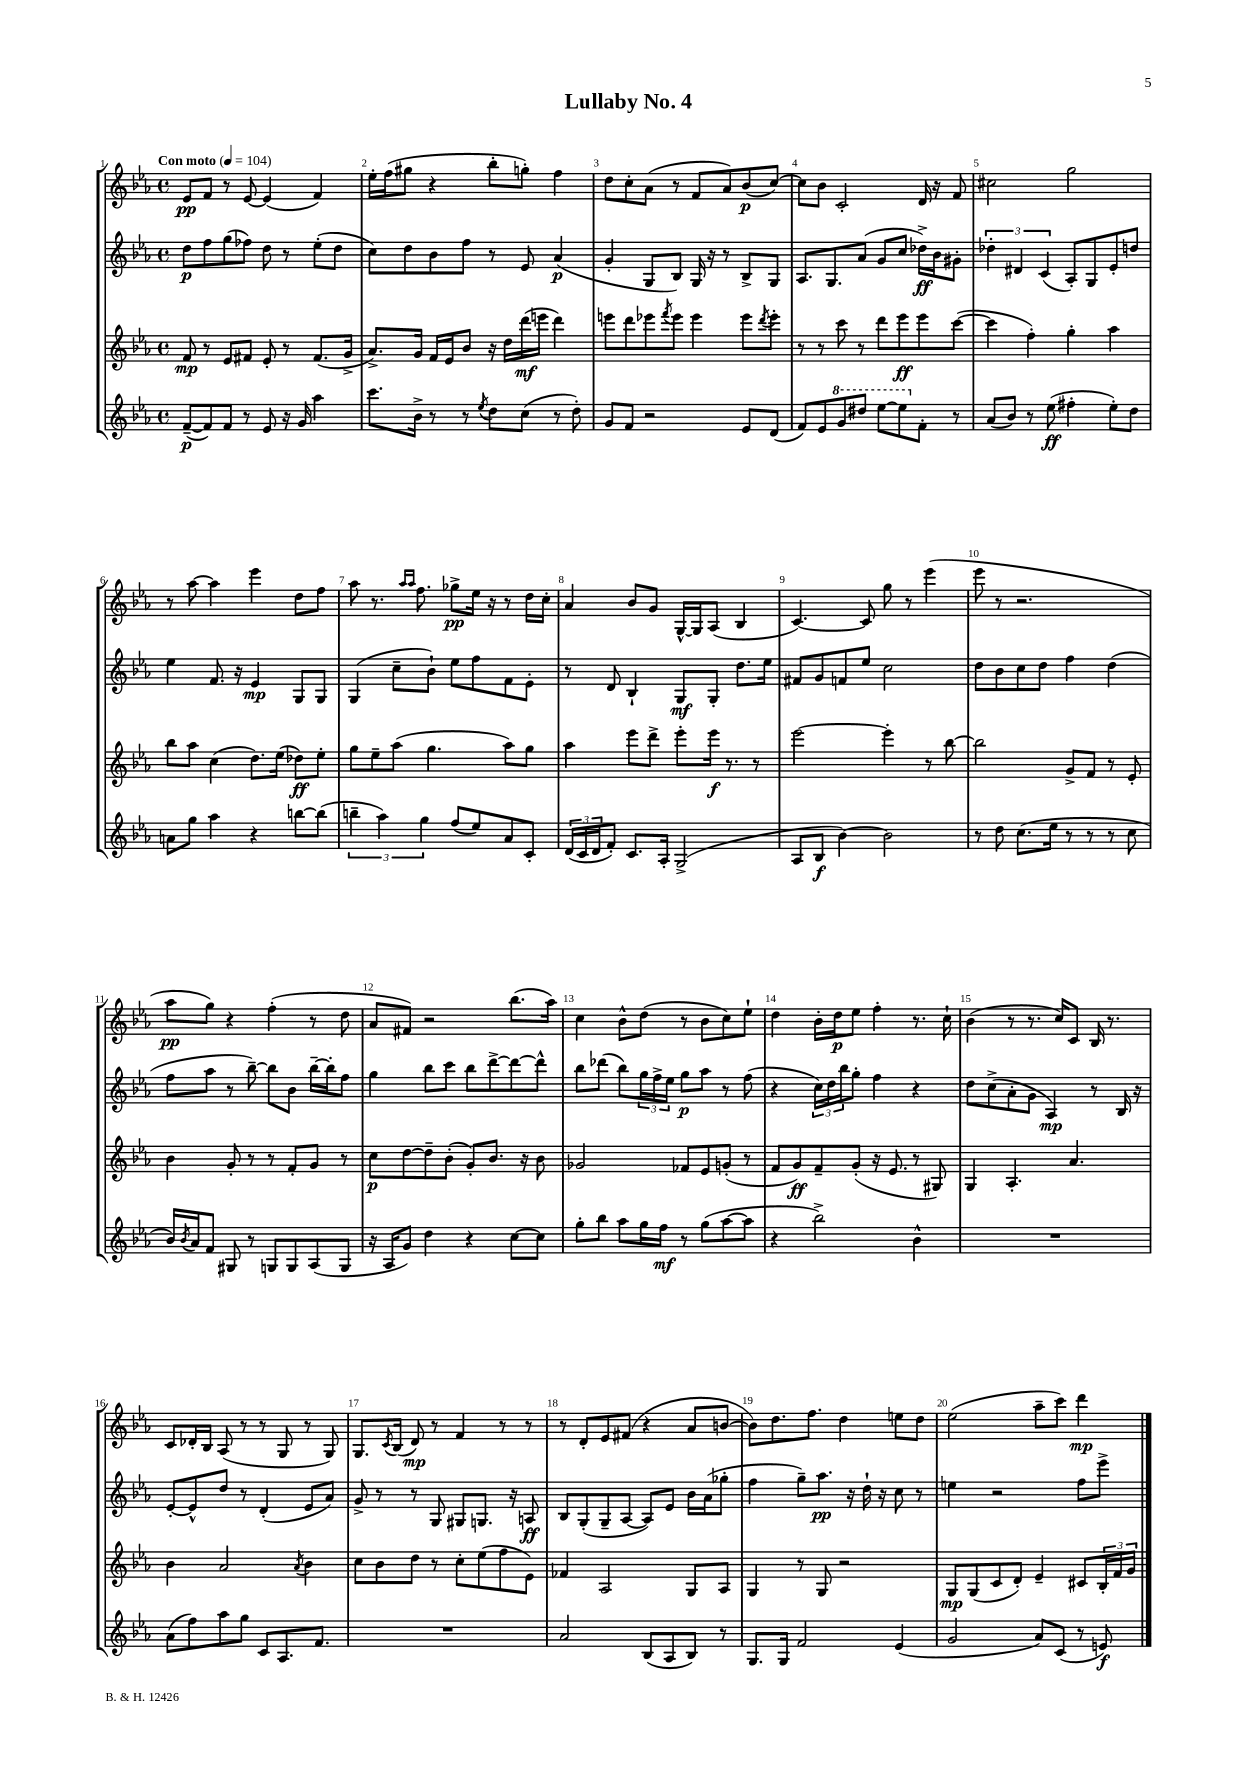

**kern	**kern	**kern	**kern
*staff4	*staff3	*staff2	*staff1
*clefG2	*clefG2	*clefG2	*clefG2
*k[b-e-a-]	*k[b-e-a-]	*k[b-e-a-]	*k[b-e-a-]
*M4/4	*M4/4	*M4/4	*M4/4
*met(c)	*met(c)	*met(c)	*met(c)
*MM104	*MM104	*MM104	*MM104
([8f~/L	8f/	8dd\L	8e-/L
8f/])	8r	8ff\	8f/J
8f/J	8e-/L	(8gg\	8r
8r	8f#/J	8ff-\J)	[8e-/
8e-/	8e-'/	8dd\	(4e-/]
16r	8r	8r	.
16g/	.	.	.
4aa-\	(8.f#/L	(8ee-'\L	4f/)
.	.	8dd\J	.
.	16g^/Jk	.	.
=	=	=	=
8.ccc\L	8.a-^/L)	8cc\L)	16ee-'\LL
.	.	.	(16ff\J
.	.	8dd\	8gg#\J
16b-^\Jk	16g/Jk	.	.
8r	16f/LL	8b-\	4r
.	16e-/J	.	.
8r	8b-/J	8ff\J	.
8qee-/	.	.	.
8dd\L	16r	8r	8bb-'\L
.	16dd\LL	.	.
(8cc\J	(16ddd\	8e-/	8gg'\J)
.	16eee\JJ	.	.
8r	4ddd\)	(4a-/	4ff\
8dd'\)	.	.	.
=	=	=	=
8g/L	8eee\L	4g'/	8dd\L
8f/J	8ddd\	.	8cc'\
2r	8eee-\	8G/L	(8a-\J
.	8qfff/	.	.
.	8eee-\J	8B-/J)	8r
.	4eee-\	16G/	8f/L
.	.	16r	.
.	.	8r	8a-/)
8e-/L	8eee-\L	8B-^/L	(8b-/
.	8qddd/	.	.
(8d/J	8eee-'\J	8G/J	[8cc/J)
=	=	=	=
8f/L)	8r	8.A-/L	8cc\]L
8e-/	8r	.	8b-\J
.	.	8.G/	.
8gg/	8ccc\	.	2c'/
8ddd#/J	8r	(8a-/J	.
[8eee-\L	8ddd\L	8g/L	.
8eee-\]	8eee-\	8cc/J	.
8f'\J	8eee-\	16dd-^\LL)	16d/
.	.	16b-\J	16r
8r	([8ccc\J	8g#'\J	8f/
=	=	=	=
(8a-/L	4ccc\]	6dd-'\	2cc#\
8b-/J)	.	.	.
.	.	6d#/	.
8r	4ff'\)	.	.
.	.	(6c/	.
(8ee-\	.	.	.
4ff#'\	4gg'\	8A-'/L)	2gg\
.	.	8G/	.
8ee-'\L)	4aa-\	8e-'/	.
8dd\J	.	8dd/J	.
=	=	=	=
8a\L	8bb-\L	4ee-\	8r
8gg\J	8aa-\J	.	[8aa-\
4aa-\	(4cc\	8.f/	4aa-\]
.	.	16r	.
4r	8.dd\L)	4e-/	4eee-\
.	(16ee-\Jk	.	.
[8bb\L	8dd-\L)	8G/L	8dd\L
(8bb\]J	8ee-'\J	8G/J	8ff\J
=	=	=	=
6bb~\	8gg\L	(4G/	8aa-\
.	8ee-~\	.	8.r
6aa-\)	.	.	.
.	(8aa-\J	8cc~\L	.
.	.	.	16qqaa-/LL
.	.	.	16qqaa-/JJ
.	.	.	8.ff\
6gg\	.	.	.
.	4.gg\	8b-`\J)	.
(8ff/L	.	8ee-\L	8gg-^\L
8ee-/)	.	8ff\	16ee-\Jk
.	.	.	16r
8a-/	8aa-\L)	8f\	8r
8c'/J	8gg\J	8e-'\J	16dd\LL
.	.	.	16cc'\JJ
=	=	=	=
(24d/LL	4aa-\	8r	4a-/
24c/	.	.	.
24d/J	.	.	.
8f'/J)	.	8d/	.
8.c/L	8eee-\L	4B-`/	8b-/L
.	8ddd^\J	.	8g/J
16A-'/Jk	.	.	.
(2G^/	8eee-'\L	8G/L	[16G^^/LL
.	.	.	16G/]J
.	16eee-\Jk	8G'/J	(8A-/J
.	8.r	.	.
.	.	8.dd\L	4B-/
.	8r	.	.
.	.	16ee-\Jk	.
=	=	=	=
8A-/L	[2eee-\	8f#/L	[4.c/)
8B-/J	.	8g/	.
[4b-\)	.	8f/	.
.	.	8ee-/J	8c/]
2b-\]	4eee-'\]	2cc\	8gg\
.	.	.	8r
.	8r	.	(4eee-\
.	[8bb-\	.	.
=	=	=	=
8r	2bb-\]	8dd\L	8eee-\
8dd\	.	8b-\	8r
(8.cc\L	.	8cc\	2.r
.	.	8dd\J	.
16ee-\Jk	.	.	.
8r	8g^/L	4ff\	.
8r	8f/J	.	.
8r	8r	(4dd\	.
8cc\	8e-'/	.	.
=	=	=	=
16b-/LL)	4b-\	8ff\L	8aa-\L
8qb-/	.	.	.
16a-/J	.	.	.
8f/J	.	8aa-\J	8gg\J)
8G#/	8g'/	8r	4r
8r	8r	[8bb-~\)	.
8G/L	8r	8bb-\]L	(4ff'\
8G/	8f'/L	8b-\J	.
(8A-/	8g/J	[16bb-~\LL	8r
.	.	16bb-'\]J	.
8G/J	8r	8ff\J	8dd\
=	=	=	=
16r	8cc\L	4gg\	8a-/L
16A-/LK	.	.	.
8g/J)	[8dd\	.	8f#/J)
4dd\	8dd~\]	8bb-\L	2r
.	(8b-'\J	8ccc\J	.
4r	8g'/L)	8bb-\L	.
.	8.b-/J	[8ddd^\	.
[8cc\L	.	8ddd\_	(8.bb-\L
.	16r	.	.
8cc\]J	8b-\	8ddd^^\]J	.
.	.	.	16aa-\Jk)
=	=	=	=
8gg'\L	2g-/	8bb-\L	4cc\
8bb-\J	.	(8ddd-\J	.
8aa-\L	.	8bb-\L)	8b-^^\L
16gg\L	.	24gg\L	(8dd\J
.	.	24ff^\	.
16ff\JJ	.	.	.
.	.	24ee-\JJ	.
8r	8f-/L	8gg\L	8r
(8gg\L	8e-/	8aa-\J	8b-\L
[8aa-\	(8g'/J	8r	8cc\)
8aa-\]J	8r	(8ff\	8ee-`\J
=	=	=	=
4r	8f/L	4r	4dd\
.	8g/)	.	.
2bb-^\)	8f~/	24cc\LL)	16b-'\LL
.	.	24dd\	.
.	.	.	16dd\J
.	.	24bb-\J	.
.	(8g'/J	8gg'\J	8ee-\J
.	16r	4ff\	4ff'\
.	8.e-/	.	.
4b-^^\	8r	4r	8.r
.	8G#/)	.	.
.	.	.	16cc`\
=	=	=	=
1r	4G/	8dd\L	(4b-\
.	.	(8cc^\	.
.	4.A-'/	8a-'\	8r
.	.	8g\J	8.r
.	.	4A-/)	.
.	.	.	16cc/LK)
.	4.a-/	.	8c/J
.	.	8r	16B-/
.	.	.	8.r
.	.	16B-/	.
.	.	16r	.
=	=	=	=
(8a-\L	4b-\	[8e-'/L	8c/L
8ff\)	.	8e-^^/]	16d-'/L
.	.	.	16B-/JJ
8aa-\	2a-/	8dd/J	(8A-/
8gg\J	.	8r	8r
8c/L	.	(4d'/	8r
8.A-/	.	.	8G/
.	8qa-/	.	.
.	4b-\	8e-/L	8r
8.f/J	.	.	.
.	.	8a-/J)	8G/)
=	=	=	=
1r	8cc\L	8g^/	8.G/L
.	8b-\	8r	.
.	.	.	8qc/
.	.	.	(16B-/Jk
.	8dd\J	8r	8d/)
.	8r	8G/	8r
.	8cc'\L	8G#/L	4f/
.	(8ee-\	8.G/J	.
.	8ff\	.	8r
.	.	16r	.
.	8e-\J)	8A/	8r
=	=	=	=
2a-/	4f-/	8B-/L	8r
.	.	(8G'/	8d'/L
.	2A-/	8G~/	8e-/
.	.	[8A-/J	(8f#/J
(8B-/L	.	8A-/]L)	4r
8A-/	.	8e-/J	.
8B-/J)	8G/L	16b-\LL	8a-/L
.	.	(16a-\J	.
8r	8A-/J	8gg-'\J	[8b/J
=	=	=	=
8.G/L	4G/	4ff\	8b\]L)
.	.	.	8.dd\
16G/Jk	.	.	.
2f/	8r	8gg~\L)	.
.	.	.	8.ff\J
.	8G/	8.aa-\J	.
.	2r	.	4dd\
.	.	16r	.
.	.	16dd`\	.
.	.	16r	.
(4e-/	.	8cc\	8ee\L
.	.	8r	8dd\J
=	=	=	=
2g/	8G/L	4ee\	(2ee-\
.	(8G/	.	.
.	8c/	2r	.
.	8d'/J)	.	.
8a-/L)	4e-~/	.	8aa-~\L
(8c/J	.	.	8ccc\J)
8r	8c#/L	8ff\L	4ddd\
8e/)	24B-'/L	8eee-^\J	.
.	24f/	.	.
.	24g/JJ	.	.
==	==	==	==
*-	*-	*-	*-
